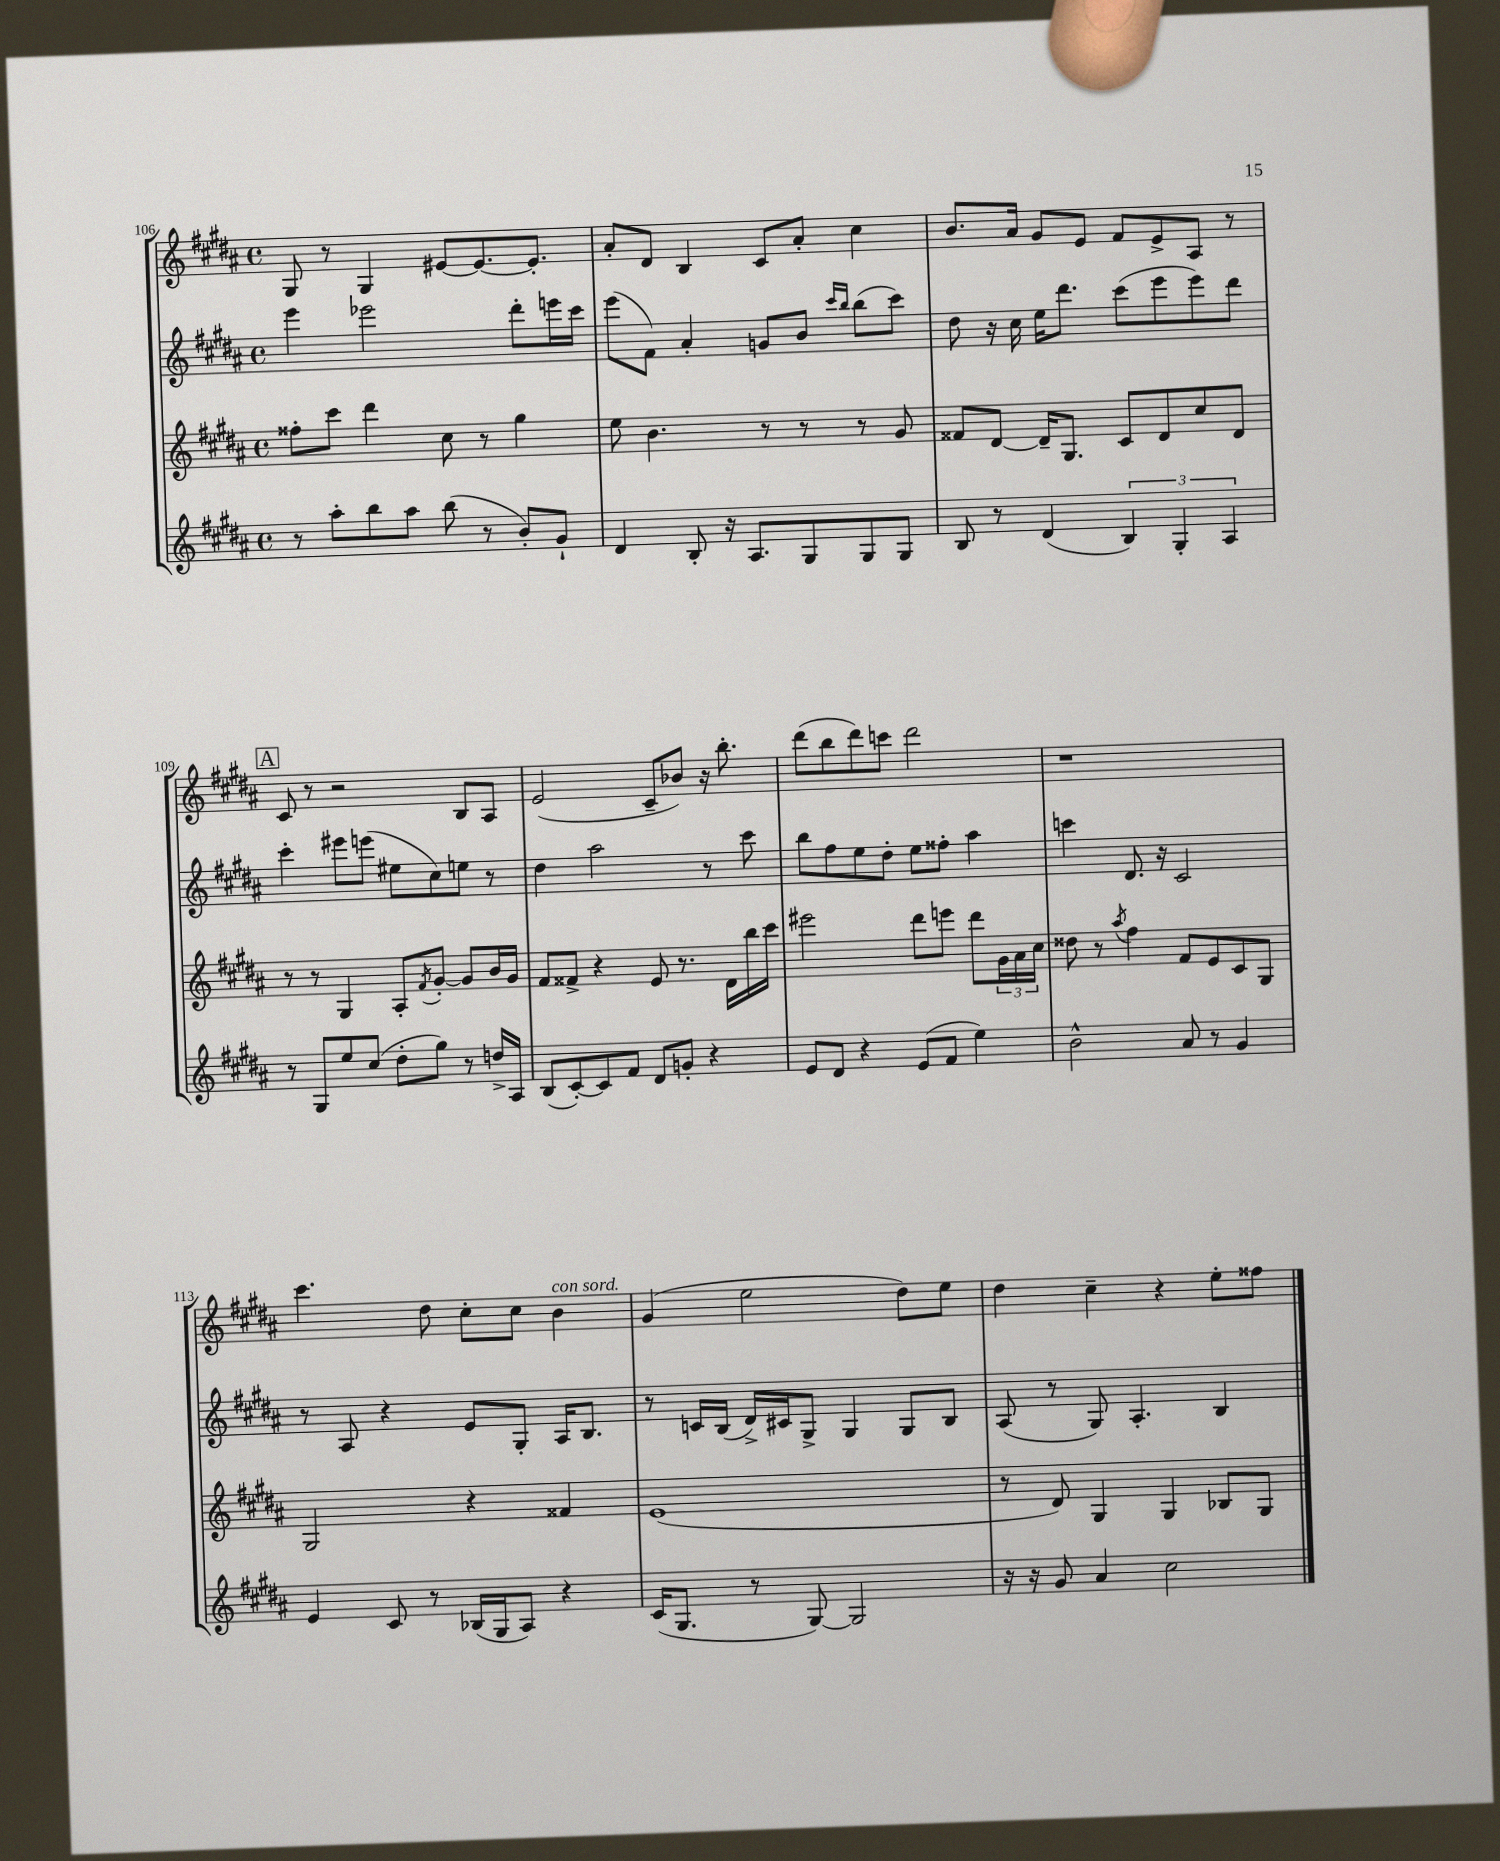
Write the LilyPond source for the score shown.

<<
\new StaffGroup <<
\new Staff = "s0" {
    \clef treble \key b \major \defaultTimeSignature \time 4/4
    gis8 r8 gis4 eis'8~ eis'8.~ eis'8.-. |
    ais'8-. dis'8 b4 cis'8 ais'8-. cis''4 |
    b'8. ais'16 gis'8 e'8 fis'8 e'8-> ais8 r8 |
    \mark \markup { \box "A" } cis'8 r8 r2 b8 ais8 |
    e'2( cis'8-- bes'8) r16 b''8.-. |
    dis'''8( b''8 dis'''8) c'''8 dis'''2 |
    r1 |
    cis'''4. dis''8 cis''8-. cis''8 b'4^\markup { \italic "con sord." } |
    gis'4( e''2 dis''8) e''8 |
    dis''4 cis''4-- r4 e''8-. fisis''8 \bar "|." |
}
\new Staff = "s1" {
    \clef treble \key b \major \defaultTimeSignature \time 4/4
    e'''4 ees'''2 dis'''8-. e'''16 cis'''16 |
    e'''8( fis'8) ais'4-. g'8 b'8 \grace { cis'''16 b''16 } b''8( cis'''8) |
    dis''8 r16 cis''16 e''16 dis'''8. cis'''8( e'''8 e'''8) dis'''8 |
    \mark \markup { \box "A" } cis'''4-. eis'''8 e'''8( eis''8 cis''8) e''8 r8 |
    dis''4 ais''2 r8 cis'''8 |
    b''8 fis''8 e''8 dis''8-. e''8 fisis''8-. ais''4 |
    c'''4 dis'8. r16 cis'2 |
    r8 ais8 r4 e'8 gis8-. ais16 b8. |
    r8 c'16 b16( dis'16->) cis'16 gis8-> gis4 gis8 b8 |
    ais8( r8 gis8) ais4.-. b4 \bar "|." |
}
\new Staff = "s2" {
    \clef treble \key b \major \defaultTimeSignature \time 4/4
    fisis''8-. cis'''8 dis'''4 cis''8 r8 gis''4 |
    e''8 b'4. r8 r8 r8 gis'8 |
    fisis'8 dis'8~ dis'16-- gis8. cis'8 dis'8 cis''8 dis'8 |
    \mark \markup { \box "A" } r8 r8 gis4 ais8-. \acciaccatura { fis'8 } gis'8~-. gis'8 b'16 gis'16 |
    fis'8 fisis'8-> r4 e'8 r8. dis'16 b''16 cis'''16 |
    eis'''2 dis'''8 e'''8 dis'''8 \tuplet 3/2 { gis'16 ais'16 cis''16 } |
    disis''8 r8 \acciaccatura { ais''8 } fis''4 fis'8 e'8 cis'8 gis8 |
    gis2 r4 fisis'4 |
    e'1( |
    r8 dis'8) gis4 gis4 bes8 gis8 \bar "|." |
}
\new Staff = "s3" {
    \clef treble \key b \major \defaultTimeSignature \time 4/4
    r8 ais''8-. b''8 ais''8 b''8( r8 b'8-.) gis'8-! |
    dis'4 b8-. r16 ais8. gis8 gis8 gis8 |
    b8 r8 dis'4( \tuplet 3/2 { b4) gis4-. ais4 } |
    \mark \markup { \box "A" } r8 gis8 e''8 cis''8( dis''8-. gis''8) r8 d''16-> ais16 |
    b8( cis'8~-.) cis'8 fis'8 dis'8 g'8-. r4 |
    e'8 dis'8 r4 e'8( fis'8 e''4) |
    b'2-^ ais'8 r8 gis'4 |
    e'4 cis'8 r8 bes16( gis16 ais8) r4 |
    cis'16( gis8. r8 gis8~) gis2 |
    r16 r16 gis'8 ais'4 cis''2 \bar "|." |
}
>>
>>
\layout { \context { \Score currentBarNumber = #106 } }
